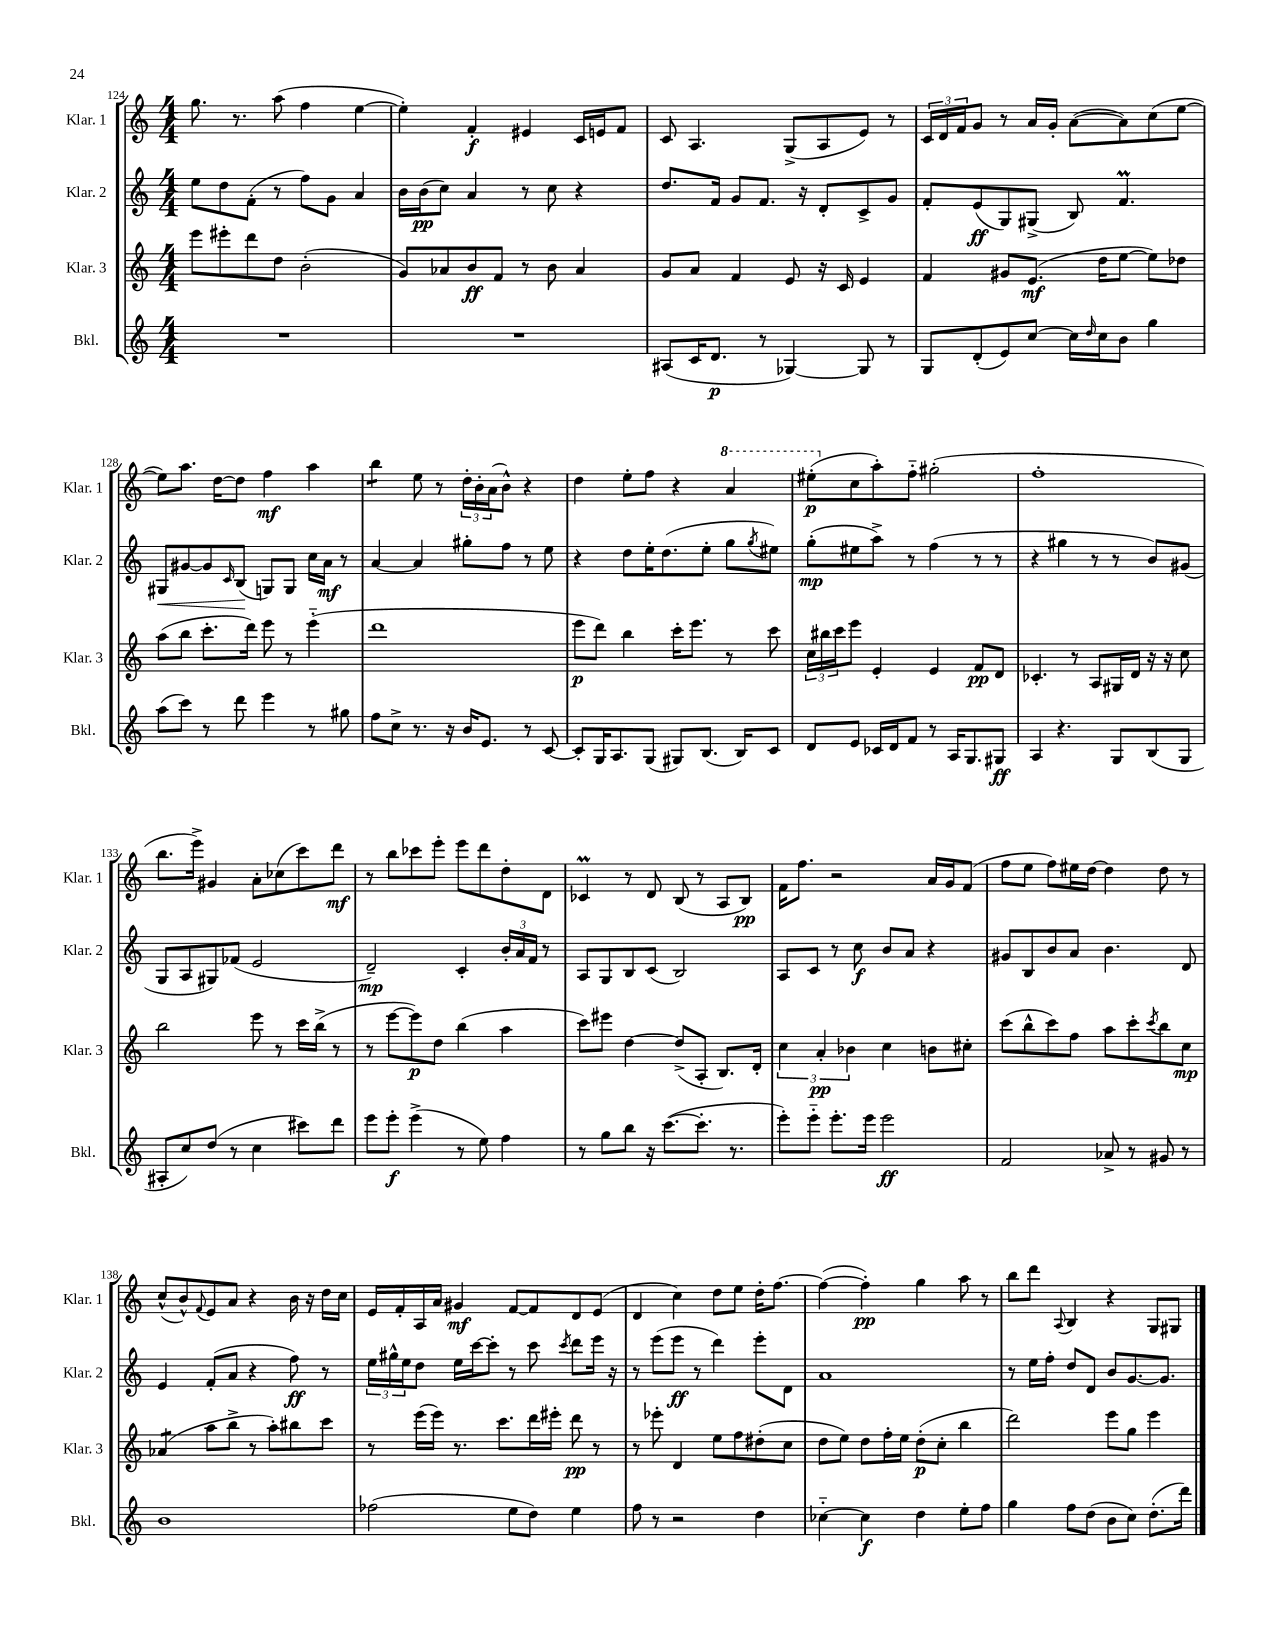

**kern	**kern	**kern	**kern
*staff4	*staff3	*staff2	*staff1
*clefG2	*clefG2	*clefG2	*clefG2
*k[]	*k[]	*k[]	*k[]
*M4/4	*M4/4	*M4/4	*M4/4
1r	8eee	8ee	8.gg
.	8eee#'	8dd	.
.	.	.	8.r
.	8ddd	(8f'	.
.	8dd	8r	(8aa
.	(2b'	8ff)	4ff
.	.	8g	.
.	.	4a	[4ee
=	=	=	=
1r	8g)	16b	4ee'])
.	.	(16b	.
.	8a-	8cc)	.
.	8b	4a	4f'
.	8f	.	.
.	8r	8r	4e#
.	8b	8cc	.
.	4a-	4r	16c
.	.	.	16e
.	.	.	8f
=	=	=	=
(8A#	8g	8.dd	8c
16c	8a	.	4.A
8.d	.	16f	.
.	4f	8g	.
8r	.	8.f	.
[4G-)	8e	.	(8G^
.	.	16r	.
.	16r	8d'	8A
.	16c	.	.
8G-]	4e	8c^	8e)
8r	.	8g	8r
=	=	=	=
8G	4f	8f'	24c
.	.	.	24d
.	.	.	24f
(8d'	.	(8e	8g
8e)	8g#	8G)	8r
[8cc	(8.e	(8G#^	16a
.	.	.	16g'
16cc]	.	8B)	([8a
16qqdd	.	.	.
16cc	16dd	.	.
8b	[8ee	4.f	8a])
4gg	8ee])	.	(8cc
.	8dd-	.	[8ee
=	=	=	=
(8aa	(8aa	8G#	8ee])
8ccc)	8bb	[8g#	8.aa
8r	8.ccc'	8g#]	.
.	.	.	[16dd
.	.	16qqc	.
8ddd	.	(8B	8dd]
.	16ddd)	.	.
4eee	8eee	8G)	4ff
.	8r	8G	.
8r	(4eee'~	16cc	4aa
.	.	16a	.
8gg#	.	8r	.
=	=	=	=
8ff	1ddd	[4a	4bb
8cc^	.	.	.
8.r	.	4a]	8ee
.	.	.	8r
16r	.	.	.
16b	.	8gg#'	24dd'
.	.	.	24b'
8.e	.	.	.
.	.	.	(24a
.	.	8ff	8b^^)
8r	.	8r	4r
[8c	.	8ee	.
=	=	=	=
8c']	8eee	4r	4dd
16G	8ddd)	.	.
8.A	.	.	.
.	4bb	8dd	8ee'
(8G	.	16ee'	8ff
.	.	(8.dd	.
8G#)	16ccc'	.	4r
.	8.eee	.	.
(8.B	.	8ee'	.
.	8r	8gg	4aa
16B)	.	.	.
.	.	8qgg	.
8c	8ccc	8ee#)	.
=	=	=	=
8d	24cc	(8gg'	(8eee#'
.	24bb#	.	.
.	24ccc	.	.
8e	8eee	8ee#	8cc
16c-	4e'	8aa^)	8aa')
16d	.	.	.
8f	.	8r	8ff'~
8r	4e	(4ff	(2gg#'
16A	.	.	.
8.G	.	.	.
.	8f	8r	.
8G#	8d	8r	.
=	=	=	=
4A	4.c-'	4r	1ff'
4.r	.	4gg#	.
.	8r	.	.
.	8A	8r	.
8G	16G#	8r	.
.	16d	.	.
(8B	16r	8b)	.
.	16r	.	.
8G	8cc	(8g#	.
=	=	=	=
8A#'	2bb	8G	8.bb
8cc)	.	8A	.
.	.	.	16eee^)
(8dd	.	8G#)	4g#
8r	.	(8f-	.
4cc	8eee	2e	8a'
.	8r	.	(8cc-
8ccc#)	16ccc	.	8ccc)
.	(16bb^	.	.
8ddd	8r	.	8ddd
=	=	=	=
8eee	8r	2d~)	8r
8eee'	[8eee	.	8bb
(4eee^	8eee])	.	8ccc-
.	8dd	.	8eee'
8r	(4bb	4c'	8eee
8ee)	.	.	8ddd
4ff	4aa	24b'	8dd'
.	.	24a	.
.	.	24f	.
.	.	8r	8d
=	=	=	=
8r	8ccc)	8A	4c-
8gg	8eee#	8G	.
8bb	[4dd	8B	8r
16r	.	(8c	8d
([8.ccc	.	.	.
.	(8dd^]	2B)	(8B
8.ccc']	8A'	.	8r
.	8.B)	.	8A
8.r	.	.	.
.	.	.	8B)
.	16d'	.	.
=	=	=	=
8eee')	6cc	8A	16f
.	.	.	8.ff
8eee'~	.	8c	.
.	6a'	.	.
8.eee'	.	8r	2r
.	6b-	.	.
.	.	8cc	.
16eee	.	.	.
2eee	4cc	8b	.
.	.	8a	.
.	8b	4r	16a
.	.	.	16g
.	8cc#'	.	(8f
=	=	=	=
2f	(8ccc	8g#	8ff
.	8bb^^	8B	8ee
.	8ccc)	8b	8ff)
.	8ff	8a	16ee#
.	.	.	[16dd
8a-^	8aa	4.b	4dd]
8r	8ccc'	.	.
.	8qccc	.	.
8g#	8bb	.	8dd
8r	8cc	8d	8r
=	=	=	=
1b	(4a-	4e	(8cc^^
.	.	.	8b^^)
.	.	.	8qqf
.	8aa	(8f'	8e
.	8bb^	8a	8a
.	8r	4r	4r
.	8aa')	.	.
.	8bb#	8ff)	16b
.	.	.	16r
.	8ccc	8r	16dd
.	.	.	16cc
=	=	=	=
(2ff-	8r	24ee	16e
.	.	24gg#^^	.
.	.	.	16f'
.	.	24ee	.
.	(16eee	8dd	16A
.	16eee)	.	16a
.	8.r	16ee	4g#
.	.	[16ccc	.
.	.	8ccc']	.
.	8.ccc	.	.
8ee	.	8r	[8f
8dd)	16ddd	8ccc	8f]
.	16eee#'	.	.
.	.	8qccc	.
4ee	8ddd	8ddd	8d
.	8r	16eee	(8e
.	.	16r	.
=	=	=	=
8ff	8r	8r	4d
8r	8eee-'	(8eee	.
2r	4d	8eee	4cc)
.	.	8r	.
.	8ee	4ddd)	8dd
.	8ff	.	8ee
4dd	(8dd#'	8eee'	16dd'
.	.	.	[8.ff
.	8cc	8d	.
=	=	=	=
[4cc-'~	8dd	1a	(4ff_
.	8ee)	.	.
4cc-]	8dd	.	4ff'])
.	16ff'	.	.
.	16ee	.	.
4dd	(8dd'	.	4gg
.	8cc'	.	.
8ee'	4bb	.	8aa
8ff	.	.	8r
=	=	=	=
4gg	2ddd)	8r	8bb
.	.	16ee	8ddd
.	.	16ff'	.
.	.	.	8qqA
8ff	.	8dd	4B
(8dd	.	8d	.
8b	8eee	8b	4r
8cc)	8gg	[8.g	.
(8.dd'	4eee	.	8G
.	.	8.g]	.
.	.	.	8G#
16ddd)	.	.	.
==	==	==	==
*-	*-	*-	*-
